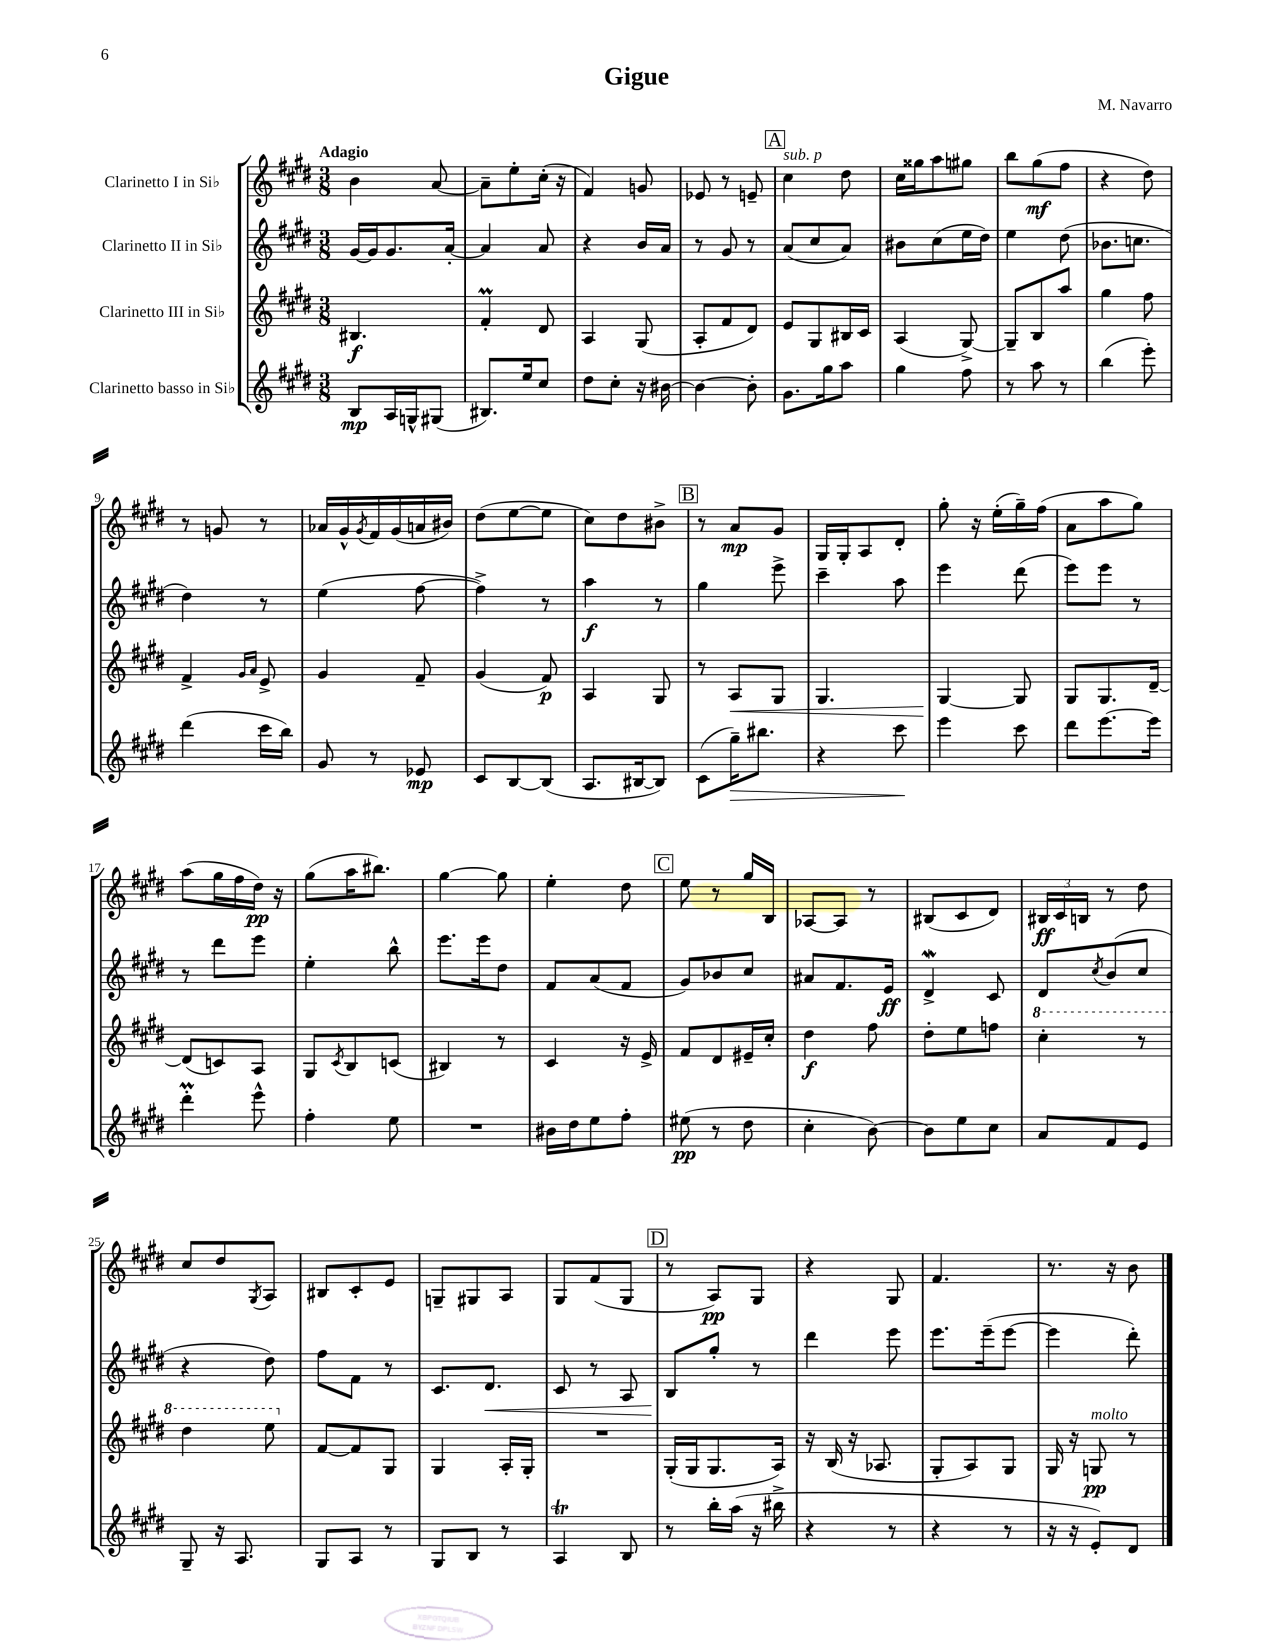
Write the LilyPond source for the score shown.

\header { title = "Gigue" composer = "M. Navarro" }
<<
\new StaffGroup <<
\new Staff = "s0" \with { instrumentName = "Clarinetto I in Sib" } {
    \clef treble \key e \major \numericTimeSignature \time 3/8 \tempo "Adagio"
    b'4 a'8~ |
    a'8-- e''8-. cis''16-.( r16 |
    fis'4) g'8 |
    ees'8 r8 e'8-- |
    \mark \markup { \box "A" } cis''4^\markup { \italic "sub. p" } dis''8 |
    cis''16 gisis''16 a''8 gis''8 |
    b''8 gis''8\mf( fis''8 |
    r4 dis''8) |
    r8 g'8 r8 |
    aes'16 gis'16-^ \acciaccatura { gis'8 } fis'16 gis'16( a'16 bis'16) |
    dis''8( e''8~ e''8 |
    cis''8) dis''8 bis'8-> |
    \mark \markup { \box "B" } r8 a'8\mp gis'8 |
    gis16 gis16-. a8 dis'8-. |
    gis''8-. r16 e''16-.( gis''16--) fis''16( |
    a'8 a''8 gis''8) |
    a''8( gis''16 fis''16 dis''16\pp) r16 |
    gis''8( a''16 bis''8.) |
    gis''4~ gis''8 |
    e''4-. dis''8 |
    \mark \markup { \box "C" } e''8 r8 gis''16 b16 |
    aes8~ aes8 r8 |
    bis8( cis'8 dis'8) |
    \tuplet 3/2 { bis16\ff cis'16 b16 } r8 dis''8 |
    cis''8 dis''8 \acciaccatura { gis8 } a8 |
    bis8 cis'8-. e'8 |
    g8-- gis8 a8 |
    gis8 fis'8( gis8 |
    \mark \markup { \box "D" } r8 a8\pp) gis8 |
    r4 gis8 |
    fis'4. |
    r8. r16 b'8 \bar "|." |
}
\new Staff = "s1" \with { instrumentName = "Clarinetto II in Sib" } {
    \clef treble \key e \major \numericTimeSignature \time 3/8
    gis'16~ gis'16 gis'8. a'16~-. |
    a'4 a'8 |
    r4 b'16 a'16 |
    r8 gis'8 r8 |
    \mark \markup { \box "A" } a'8( cis''8 a'8) |
    bis'8 cis''8( e''16 dis''16) |
    e''4 dis''8( |
    bes'8. c''8. |
    dis''4) r8 |
    e''4( fis''8~ |
    fis''4->) r8 |
    a''4\f r8 |
    \mark \markup { \box "B" } gis''4 e'''8-> |
    cis'''4-- a''8 |
    e'''4 dis'''8( |
    e'''8) e'''8 r8 |
    r8 dis'''8 e'''8 |
    e''4-. b''8-^ |
    e'''8. e'''16 dis''8 |
    fis'8 a'8( fis'8 |
    \mark \markup { \box "C" } gis'8) bes'8 cis''8 |
    ais'8 fis'8. e'16\ff |
    dis'4->\mordent cis'8 |
    dis'8 \acciaccatura { cis''8 } b'8( cis''8 |
    r4 dis''8) |
    fis''8 fis'8 r8 |
    cis'8. dis'8.\< |
    cis'8 r8 a8 |
    \mark \markup { \box "D" } b8\! gis''8-. r8 |
    dis'''4 e'''8 |
    e'''8. e'''16--( e'''8~ |
    e'''4 dis'''8-.) \bar "|." |
}
\new Staff = "s2" \with { instrumentName = "Clarinetto III in Sib" } {
    \clef treble \key e \major \numericTimeSignature \time 3/8
    bis4.\f |
    fis'4-.\prall dis'8 |
    a4 gis8( |
    a8-. fis'8 dis'8) |
    \mark \markup { \box "A" } e'8 gis8 bis16 cis'16 |
    a4( gis8~->) |
    gis8-- b8 a''8 |
    gis''4 fis''8 |
    fis'4-> \grace { gis'16 a'16 } e'8-> |
    gis'4 fis'8-- |
    gis'4( fis'8\p) |
    a4 gis8 |
    \mark \markup { \box "B" } r8 a8\< gis8 |
    gis4. |
    gis4~\! gis8 |
    gis8 gis8. dis'16~-- |
    dis'8( c'8) a8 |
    gis8 \acciaccatura { cis'8 } b8 c'8( |
    bis4) r8 |
    cis'4 r16 e'16-> |
    \mark \markup { \box "C" } fis'8 dis'8 eis'16-- cis''16-. |
    dis''4\f fis''8 |
    dis''8-. e''8 f''8 |
    \ottava #1 cis'''4-. r8 |
    dis'''4 e'''8 \ottava #0 |
    fis'8~ fis'8 gis8 |
    gis4 a16-. gis16-. |
    R4. |
    \mark \markup { \box "D" } gis16-.( gis16 gis8. a16) |
    r16 b16( r16 aes8. |
    gis8-. a8) gis8 |
    gis16 r16 g8\pp^\markup { \italic "molto" } r8 \bar "|." |
}
\new Staff = "s3" \with { instrumentName = "Clarinetto basso in Sib" } {
    \clef treble \key e \major \numericTimeSignature \time 3/8
    b8\mp a16 g16-^ gis8( |
    bis8.) e''16 cis''8 |
    dis''8 cis''8-. r16 bis'16~ |
    bis'4~ bis'8-. |
    \mark \markup { \box "A" } gis'8. gis''16 a''8 |
    gis''4 fis''8 |
    r8 a''8 r8 |
    b''4( e'''8-.) |
    dis'''4( cis'''16 b''16) |
    gis'8 r8 ees'8\mp |
    cis'8 b8~ b8( |
    a8. bis16~ bis8) |
    \mark \markup { \box "B" } cis'8( gis''16--\>) bis''8. |
    r4 cis'''8\! |
    e'''4 cis'''8 |
    dis'''8 e'''8.~ e'''16 |
    dis'''4-.\prall e'''8-^ |
    fis''4-. e''8 |
    R4. |
    bis'16 dis''16 e''8 fis''8-. |
    \mark \markup { \box "C" } eis''8\pp( r8 dis''8 |
    cis''4-. b'8~) |
    b'8 e''8 cis''8 |
    a'8 fis'8 e'8 |
    gis8-- r16 a8. |
    gis8 a8 r8 |
    gis8 b8 r8 |
    a4\trill b8 |
    \mark \markup { \box "D" } r8 b''16-. a''16( r16 bis''16-> |
    r4 r8 |
    r4 r8 |
    r16 r16 e'8-.) dis'8 \bar "|." |
}
>>
>>
